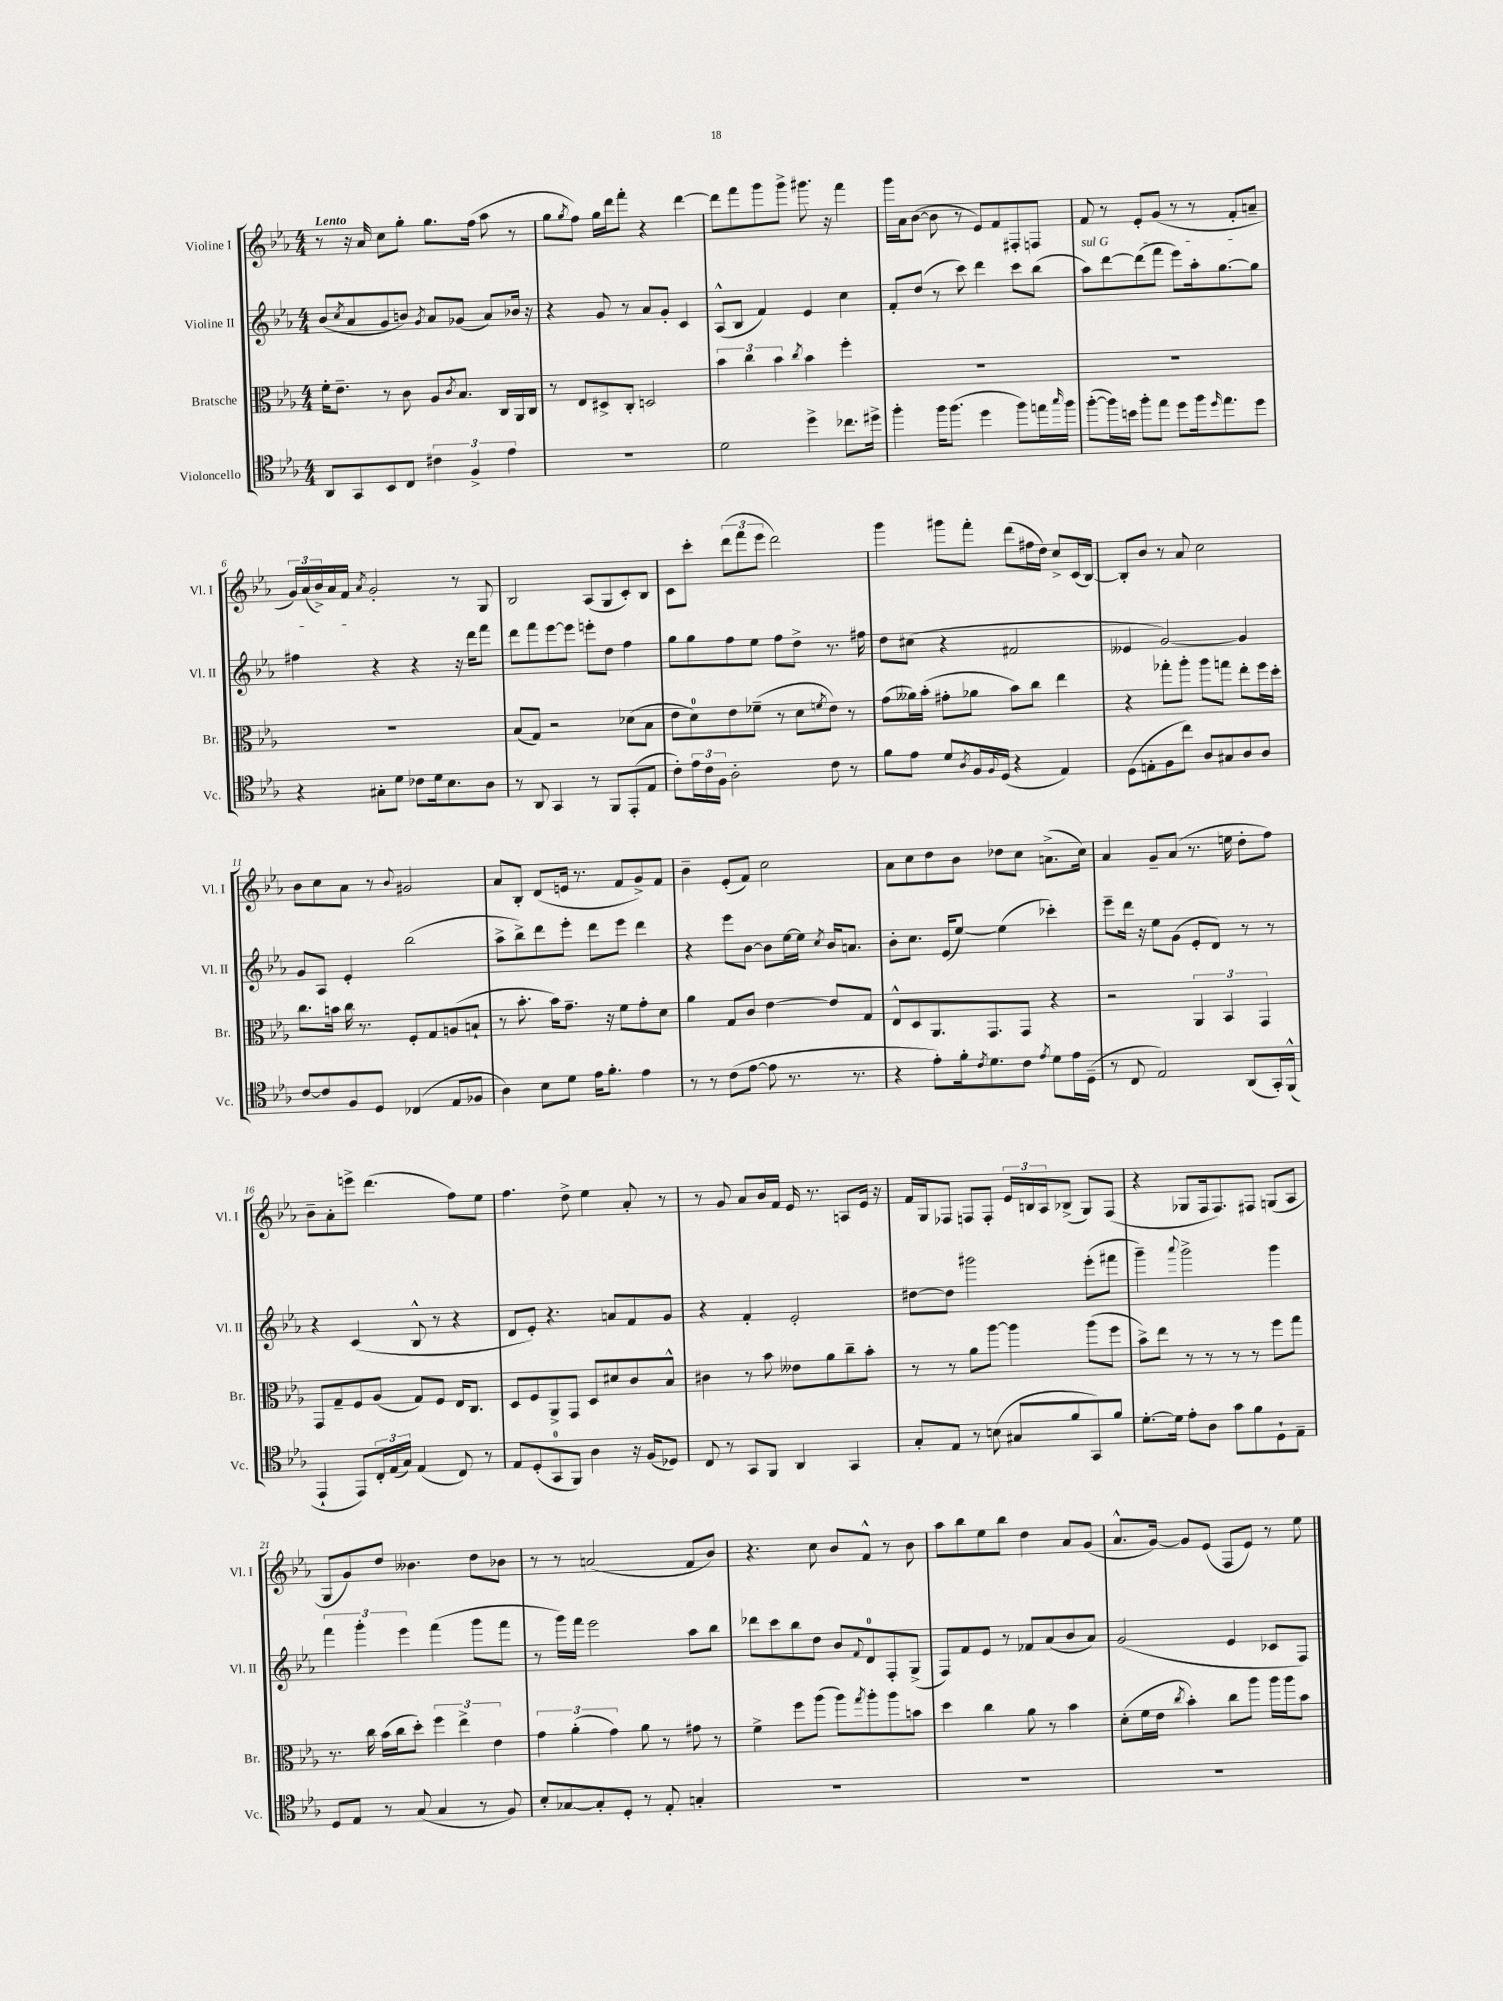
<<
\new StaffGroup <<
\new Staff = "s0" \with { instrumentName = "Violine I" shortInstrumentName = "Vl. I" } {
    \clef treble \key ees \major \numericTimeSignature \time 4/4 \tempo "Lento"
    r8 r16 aes'16 c''8 g''8-. g''8. f''16( aes''8 r8 |
    g''8 \acciaccatura { g''8 } f''8) g''16 d'''16 f'''8-. r4 d'''4~ |
    d'''8 f'''8 g'''8 g'''8-> gis'''8. r16 f'''4 |
    g'''16 aes'16 bes'8~( bes'8 r8 ees'8) f'8 fis8-. f8 |
    f'8 r8 ees'8-. g'8( r8 r8 f'8-. a'8-- |
    \tuplet 3/2 { g'16) aes'16( bes'16->) } aes'16 f'16 \acciaccatura { aes'8 } g'2-. r8 g8 |
    bes2 aes8( g8 c'8-.) bes8 |
    c'8 c'''8-. \tuplet 3/2 { d'''8( f'''8 ees'''8 } d'''2) |
    g'''4 gis'''8 f'''8-. d'''8( fis''16 d''16) c''8-> c'16( bes16~) |
    bes8-. bes'8 r8 aes'8 c''2 |
    bes'8 c''8 aes'8 r8 \appoggiatura { bes'8 } gis'2 |
    aes'8 bes8-. d'8( e'16 r8. f'8 g'8->) f'8 |
    bes'4-- ees'8-.( f'8) c''2 |
    aes'8 c''8 d''8 bes'8 des''8 c''8 a'8.->( c''16) |
    aes'4 g'8-- aes'8( r8. e''16 d''8-. f''8) |
    bes'8-- aes'8-. e'''8-> d'''4.( f''8) ees''8 |
    f''4. d''8-> ees''4 aes'8-. r8 |
    r8 g'8 aes'8 bes'16 f'16 ees'16 r8. a8 ees'16 r16 |
    f'16 g16 fes8 f8 f8-. \tuplet 3/2 { ees'16 b16 aes16 } bes8->( g8) f8( |
    r4 ges8 f16 f8.) fis8 g8( aes8 |
    g8 g'8) d''8 beses'4. d''8 bes'8 |
    r8 r8 a'2( f'8 bes'8) |
    r4. c''8 bes'8 f'8-^ r8 bes'8 |
    aes''8 bes''8 ees''8 bes''8 d''4 aes'8 g'8( |
    aes'8.-^ g'16~) g'8 ees'8( f8 ees'8) r8 ees''8 \bar "|." |
}
\new Staff = "s1" \with { instrumentName = "Violine II" shortInstrumentName = "Vl. II" } {
    \clef treble \key ees \major \numericTimeSignature \time 4/4
    bes'8( \acciaccatura { c''8 } aes'8 g'8 b'8) \acciaccatura { g'8 } aes'8 ges'8( aes'8) bes'16 r16 |
    r4 g'8 r8 aes'8 g'8-. c'4 |
    aes8-^( bes8 f'4) ees'4 c''4 |
    f'8-. d''8( r8 c'''8) d'''4 c'''8 bes''8( |
    \once \override TextSpanner.bound-details.left.text = \markup { \italic "sul G" } aes''8\startTextSpan) d'''8~ d'''8( f'''8 ees'''8) aes''16-. g''8.~ g''8 |
    fis''4\stopTextSpan r4 r4 r16 d'''16 f'''8 |
    d'''8 f'''8 ees'''8~ ees'''8 e'''8-. d''8 f''4 |
    g''8 g''8 f''8 ees''8 f''8 d''8-> r8. fis''16 |
    d''8 cis''8( r4 fis'2 |
    eeses'4 g'2~) g'4 |
    g'8 aes8 ees'4-. bes''2( |
    aes''8-> bes''8->) d'''8 ees'''8-. d'''8 ees'''8 d'''4 |
    r4 ees'''8 bes'8~ bes'8 ees''16~ ees''16 \acciaccatura { c''8 } bes'16 a'8. |
    bes'8-. c''8. ees'16( ees''8~) ees''4( ces'''4-.) |
    ees'''8-- d'''16 r16 ees''8 g'8( ees'8-. d'8) r8 r8 |
    r4 c'4( bes8-^ r8 r4 |
    d'8 ees'8-.) r4. a'8 f'8 g'8 |
    r4 f'4-. ees'2-. |
    dis''8~ dis''8 gis'''2 ees'''8-.( fis'''8 |
    g'''4--) \appoggiatura { aes'''8 } g'''2-> g'''4 |
    \tuplet 3/2 { f'''4 g'''4-. ees'''4 } f'''4( g'''8 f'''8 |
    r8 g'''16) f'''16 ees'''2 aes''8 bes''8 |
    des'''8 c'''8 bes''8 d''8 bes'8 \appoggiatura { f'8 } d'8-0 f8-. g8->( |
    f8) f'8 ees'8 r8 fes'8 aes'8( bes'8 aes'8) |
    g'2( ees'4 ces'8 f8) \bar "|." |
}
\new Staff = "s2" \with { instrumentName = "Bratsche" shortInstrumentName = "Br." } {
    \clef alto \key ees \major \numericTimeSignature \time 4/4
    f'16-. ees'8.-- r8 c'8 aes8 \acciaccatura { c'8 } bes8. c16 aes,16 c16 |
    r8 ees8 dis8-> c8-. d2 |
    \tuplet 3/2 { bes'4 c''4 bes'4 } \acciaccatura { c''8 } bes'4 f''4-. |
    R1 |
    R1 |
    R1 |
    bes8( g8) r2 des'8( bes8 |
    ees'8 d'8-0) ees'8 fes'8--( r8 d'8 \acciaccatura { f'8 } ees'8) r8 |
    g'8( aeses'16) bes'16-.( gis'8-. aes'8 bes'8) c''8 ees''4 |
    r4 ges''8-. aes''8-. aes''8 g''8 ees''8-. f''16 d''16-. |
    c''8. b'16 c''16 r8. f8-. g8 a8( b8-! |
    r8 bes'8.-. bes'16) g'8.-- r16 f'8 g'8-. d'8 |
    aes'4 g8 c'8 ees'4~ ees'8 g8 |
    ees8-^ d8 aes,8. g,8. g,8 r4 |
    r2 \tuplet 3/2 { aes,4 bes,4 g,4 } |
    g,8 g8-- f8 aes8( g8) f8 ees16 c8. |
    d8 f8 aes,8-> g,8 d8 dis'8 c'8 bes8-^ |
    cis'4 r8 bes'8 eeses'8 aes'8 c''8-- bes'8-. |
    r8 r8 aes'8 aes''8~ aes''4 aes''8( f''8 |
    bes'8->) ees''8 r8 r8 r8 r8 f''8 g''8 |
    r8. c''16 bes'16( c''16 d''8-.) \tuplet 3/2 { f''4 ees''4-> ees'4 } |
    \tuplet 3/2 { g'4 aes'4-.( g'4) } aes'8 r8 gis'8 r8 |
    f'4-> f''8 aes''8( aes''8) \acciaccatura { g''8 } aes''8-. aes''8 b'8 |
    d''4 c''4 aes'8 r8 bes'4 |
    d'8-.( f'16 ees'16 \acciaccatura { c''8 } bes'4-.) c''8 aes''8 aes''16 aes''16 bes'8 \bar "|." |
}
\new Staff = "s3" \with { instrumentName = "Violoncello" shortInstrumentName = "Vc." } {
    \clef tenor \key ees \major \numericTimeSignature \time 4/4
    aes,8 g,8 bes,8 c8 \tuplet 3/2 { cis'4 f4-> ees'4 } |
    R1 |
    d'2 d''4-> ces''8. dis''16-> |
    f''4-. f''16 f''8.( d''4 f''8) e''16 \grace { g''16 } f''16 |
    f''8~-.( f''16) b'16 f''8-. ees''8 d''8 f''16 \grace { d''16 } ees''8. d''8 |
    r4 gis8-. d'8 ces'8 d'16 bes8. aes8 |
    r8 aes,8 g,4 r8 f,8 ees,8-.( ees8 |
    c'8-.) \tuplet 3/2 { ees'16 c'16 f16 } aes2-. c'8 r8 |
    f'8 ees'8 d'8 \acciaccatura { aes8 } f16 \appoggiatura { f8 } d16( r4 ees4) |
    d8( e8-. f8 c''8) aes8 gis8 aes8 aes8 |
    c'8~ c'8 f8 d8 ces4( ees8 fes8 |
    aes4) bes8 d'8 ees'16 f'8.-. ees'4 |
    r8 r8 c'8( ees'8~ ees'8 r8. r8. |
    r4 ees'8-.) f'16-. \acciaccatura { c'8 } d'8. c'8 \acciaccatura { ees'8 } d'8 ees'16 d16--( |
    r8 c8 ees2) aes,8( g,16-.) f,16-^( |
    ees,4-! ees,8) \tuplet 3/2 { c16-. ees16( g16) } ees4( c8) r8 |
    ees8 d8-.( g,8-0 f,8) aes4 r16 f16( des8) |
    c8 r8 g,8 f,8 aes,4 g,4 |
    g8-. ees8 r8 b8( gis8 f'8 g,8) f'8 |
    d'8.~-. d'16 ees'8-. aes8 g'8 f'8 d8-! ees8-- |
    d8 ees8 r8 g8( g4 r8 f8) |
    bes8-. ges8~ ges8-. d8-. r8 ees8-. g4-. |
    R1 |
    R1 |
    R1 \bar "|." |
}
>>
>>
